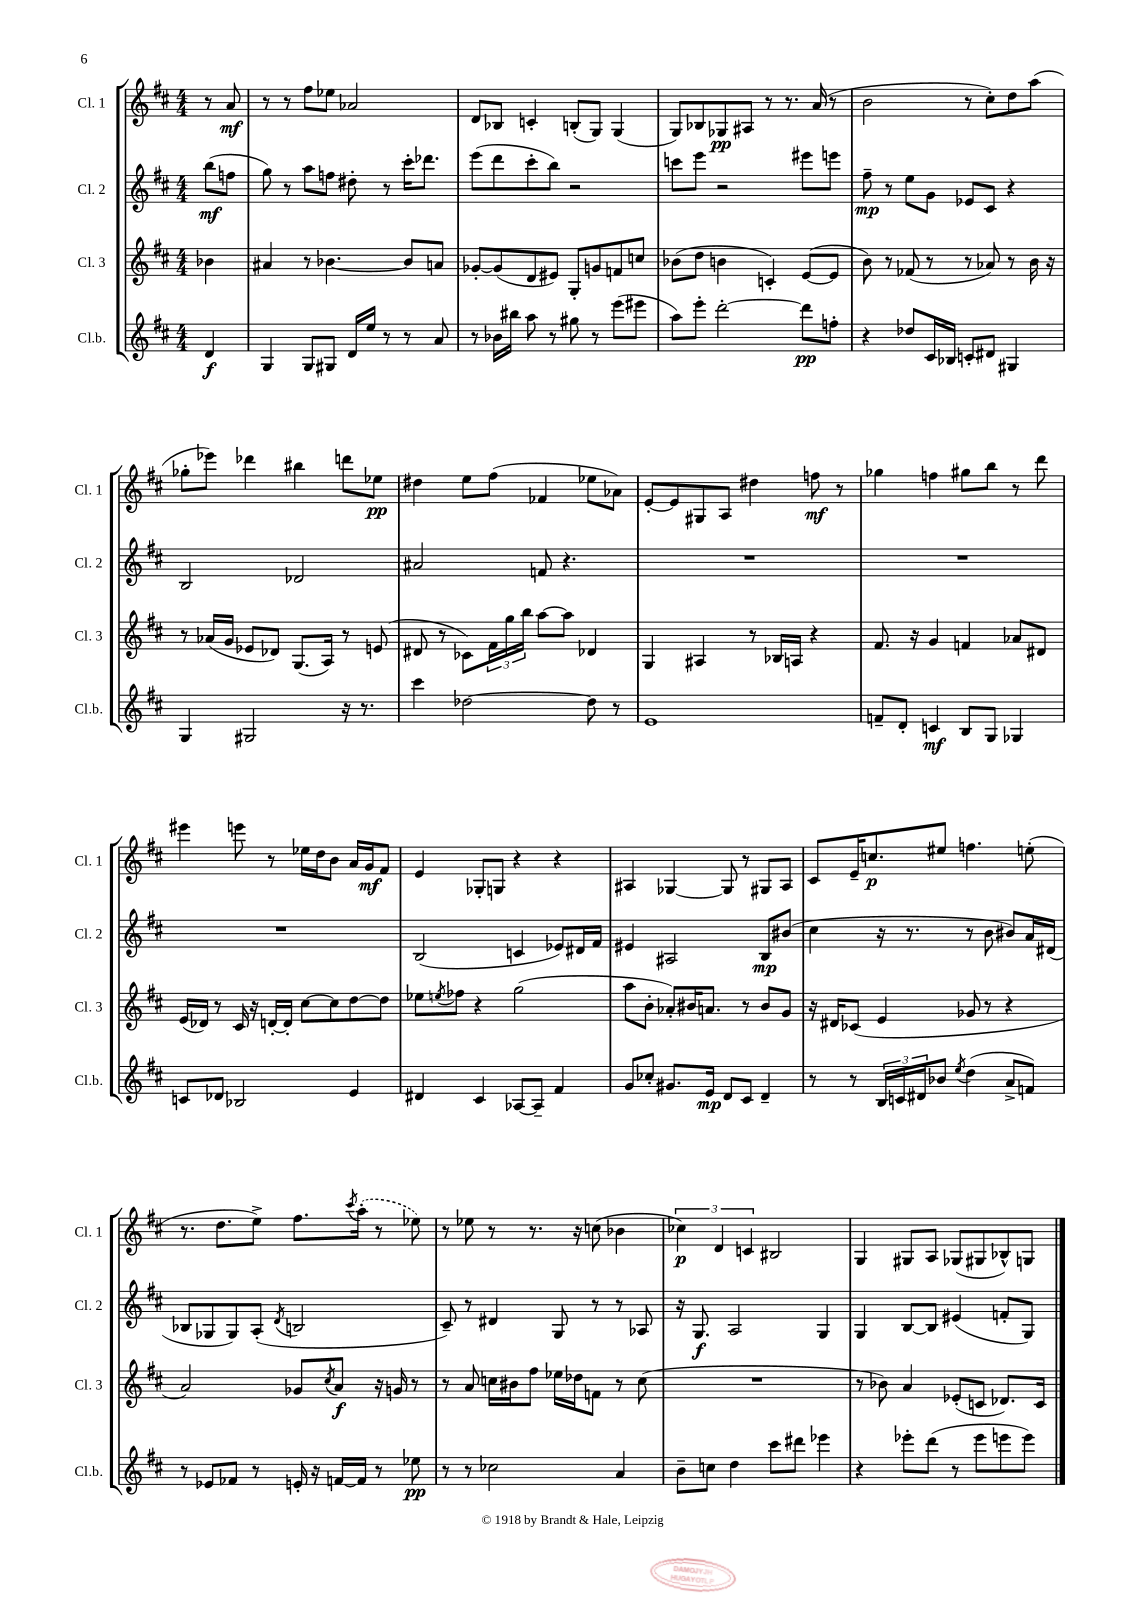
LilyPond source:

<<
\new StaffGroup <<
\new Staff = "s0" \with { instrumentName = "Cl. 1" shortInstrumentName = "Cl. 1" } {
    \clef treble \key d \major \numericTimeSignature \time 4/4 \partial 4
    r8 a'8\mf |
    r8 r8 fis''8 ees''8 aes'2 |
    d'8 bes8 c'4-. b8-.( g8) g4( |
    g8) bes8 ges8\pp ais8 r8 r8. a'16( r8 |
    b'2 r8 cis''8-.) d''8 a''8( |
    ges''8-. ees'''8) des'''4 bis''4 d'''8 ees''8\pp |
    dis''4 e''8 fis''8( fes'4 ees''8 aes'8) |
    e'8~-. e'8 gis8 a8 dis''4 f''8\mf r8 |
    ges''4 f''4 gis''8 b''8 r8 d'''8 |
    eis'''4 e'''8 r8 ees''16 d''16 b'8 a'16 g'16\mf fis'8 |
    e'4 ges8-. g8 r4 r4 |
    ais4 ges4~ ges8 r8 gis8 ais8 |
    cis'8 e'16-- c''8.\p eis''8 f''4. e''8-.( |
    r8. d''8. e''8->) fis''8. \acciaccatura { cis'''8 } \once \slurDashed a''16-.( r8 ees''8) |
    r8 ees''8 r8 r8. r16 c''8( bes'4 |
    \tuplet 3/2 { ces''4\p) d'4 c'4 } bis2 |
    g4 gis8 a8 ges8( gis8 bes8-^) g8 \bar "|." |
}
\new Staff = "s1" \with { instrumentName = "Cl. 2" shortInstrumentName = "Cl. 2" } {
    \clef treble \key d \major \numericTimeSignature \time 4/4 \partial 4
    b''8\mf( f''8 |
    g''8) r8 a''8 f''8 dis''8-. r8 cis'''16-. des'''8. |
    e'''8( d'''8 cis'''8-. b''8) r2 |
    c'''8 e'''8 r2 eis'''8 e'''8 |
    fis''8--\mp r8 e''8 g'8 ees'8 cis'8 r4 |
    b2 des'2 |
    ais'2 f'8 r4. |
    R1 |
    R1 |
    R1 |
    b2( c'4 ees'8) dis'16 fis'16 |
    eis'4 ais2 b8\mp bis'8( |
    cis''4 r16 r8. r8 b'8 bis'8) a'16 dis'16( |
    bes8 ges8 ges8) a8-.( \acciaccatura { d'8 } b2 |
    cis'8--) r8 dis'4 g8 r8 r8 aes8 |
    r16 g8.\f a2 g4 |
    g4 b8~ b8 eis'4( f'8-. g8) \bar "|." |
}
\new Staff = "s2" \with { instrumentName = "Cl. 3" shortInstrumentName = "Cl. 3" } {
    \clef treble \key d \major \numericTimeSignature \time 4/4 \partial 4
    bes'4 |
    ais'4 r8 bes'4.~ bes'8 a'8 |
    ges'8~-. ges'8( d'8 eis'8) g8-. g'8 f'8 c''8 |
    bes'8( d''8 b'4 c'4-.) e'8~( e'8 |
    b'8) r8 fes'8( r8 r8 aes'8) r8 b'16 r16 |
    r8 aes'16( g'16 ees'8 des'8) g8.( a16) r8 e'8( |
    dis'8 r8 ces'8) \tuplet 3/2 { fis'16 g''16 b''16 } a''8~ a''8 des'4 |
    g4 ais4 r8 bes16 a16 r4 |
    fis'8. r16 g'4 f'4 aes'8 dis'8 |
    e'16( des'16) r8 cis'16 r16 d'16~-. d'16-. cis''8~ cis''8 d''8~ d''8 |
    ees''8 \acciaccatura { e''8 } fes''8 r4 g''2( |
    a''8 b'8-. aes'8-.) bis'16 a'8. r8 bis'8 g'8 |
    r16 dis'16 ces'8( e'4 ges'8 r8 r4 |
    a'2) ges'8 \acciaccatura { cis''8 } a'8\f r16 g'16 r8 |
    r8 a'8 c''16 bis'16 fis''8 ees''16 des''16 f'8 r8 c''8( |
    R1 |
    r8 bes'8) a'4 ees'8-.( c'8 des'8.) c'16 \bar "|." |
}
\new Staff = "s3" \with { instrumentName = "Cl.b." shortInstrumentName = "Cl.b." } {
    \clef treble \key d \major \numericTimeSignature \time 4/4 \partial 4
    d'4\f |
    g4 g8 gis8 d'16 e''16 r8 r8 a'8 |
    r8 bes'16 bis''16 a''8 r8 gis''8 r8 e'''8( eis'''8 |
    a''8) e'''8-. d'''2~-. d'''8\pp f''8-. |
    r4 des''8 cis'16 bes16 c'8-. dis'8 gis4 |
    g4 gis2 r16 r8. |
    cis'''4 des''2~ des''8 r8 |
    e'1 |
    f'8-- d'8-. c'4\mf b8 g8 ges4 |
    c'8 des'8 bes2 e'4 |
    dis'4 cis'4 aes8~ aes8-- fis'4 |
    g'8 ces''8-. gis'8. e'16\mp d'8 cis'8 d'4-- |
    r8 r8 \tuplet 3/2 { b16 c'16 dis'16 } bes'8 \acciaccatura { e''8 } d''4( a'8-> f'8) |
    r8 ees'8 fes'8 r8 e'16-. r16 f'16~ f'16 r8 ees''8\pp |
    r8 r8 ces''2 a'4 |
    b'8-- c''8 d''4 cis'''8 dis'''8 ees'''4 |
    r4 ees'''8-. d'''8( r8 ees'''8 e'''8 e'''8) \bar "|." |
}
>>
>>
\layout { \context { \Score \remove "Bar_number_engraver" } }
